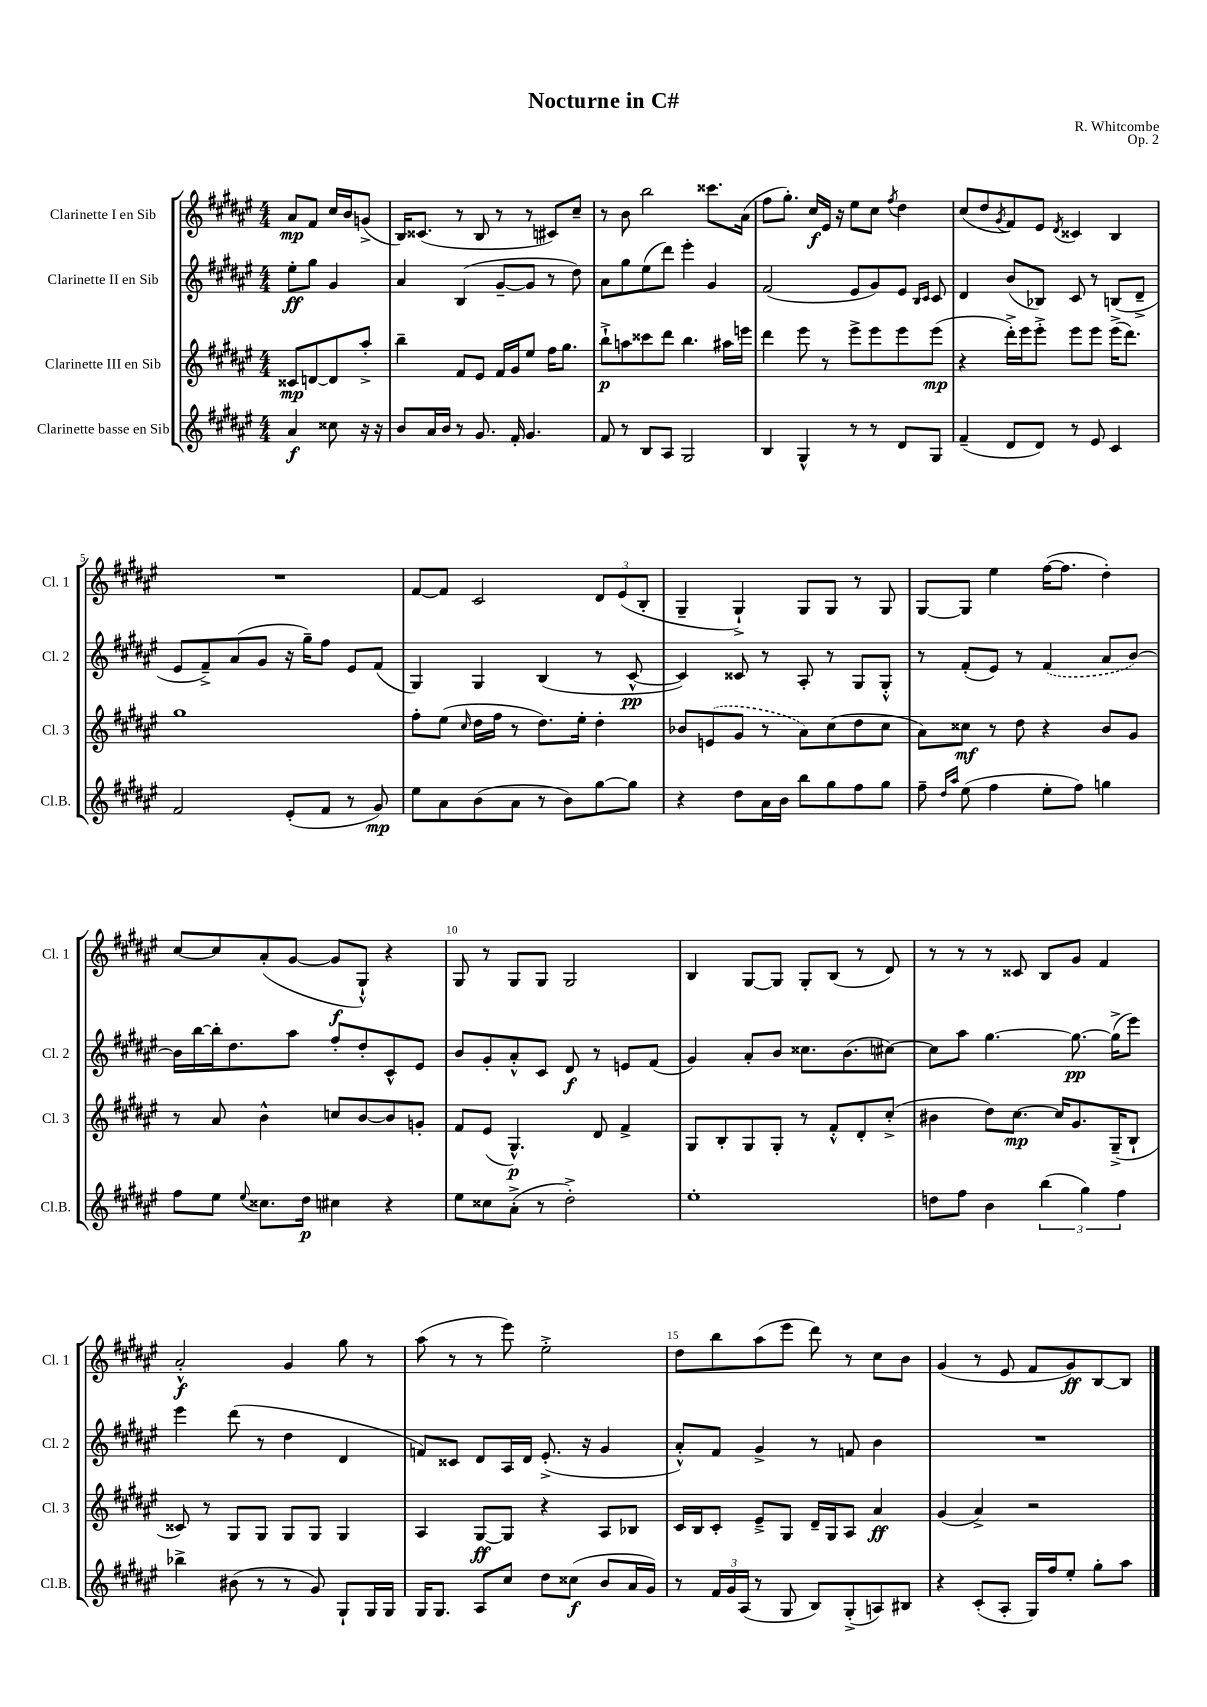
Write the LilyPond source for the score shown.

\header { title = "Nocturne in C#" composer = "R. Whitcombe" opus = "Op. 2" }
<<
\new StaffGroup <<
\new Staff = "s0" \with { instrumentName = "Clarinette I en Sib" shortInstrumentName = "Cl. 1" } {
    \clef treble \key fis \major \numericTimeSignature \time 4/4 \partial 2
    ais'8\mp fis'8 cis''16 b'16 g'8->( |
    b16) cisis'8.( r8 b8 r8 r8 cis'8) cis''8-- |
    r8 b'8 b''2 cisis'''8. ais'16( |
    fis''8 gis''8.-.) cis''16\f eis'16 r16 eis''8 cis''8 \acciaccatura { fis''8 } dis''4 |
    cis''8( dis''8 \acciaccatura { gis'8 } fis'8) eis'8 \acciaccatura { dis'8 } cisis'4 b4 |
    R1 |
    fis'8~ fis'8 cis'2 \tuplet 3/2 { dis'8 eis'8( b8-. } |
    gis4-- gis4-!->) gis8 gis8 r8 gis8 |
    gis8~ gis8 eis''4 fis''16~( fis''8. dis''4-.) |
    cis''8~ cis''8 ais'8-.( gis'8~ gis'8\f gis8-!-^) r4 |
    gis8 r8 gis8 gis8 gis2 |
    b4 gis8~ gis8 gis8-. b8( r8 dis'8) |
    r8 r8 r8 cisis'8 b8 gis'8 fis'4 |
    ais'2-.-^\f gis'4 gis''8 r8 |
    ais''8( r8 r8 eis'''8) eis''2-.-> |
    dis''8 b''8 ais''8( eis'''8 dis'''8) r8 cis''8 b'8 |
    gis'4( r8 eis'8 fis'8 gis'8\ff) b8~ b8 \bar "|." |
}
\new Staff = "s1" \with { instrumentName = "Clarinette II en Sib" shortInstrumentName = "Cl. 2" } {
    \clef treble \key fis \major \numericTimeSignature \time 4/4 \partial 2
    eis''8-.\ff gis''8 gis'4 |
    ais'4 b4( gis'8~-- gis'8 r8 dis''8) |
    ais'8 gis''8 eis''8( dis'''8) eis'''4-. gis'4 |
    fis'2( eis'8 gis'8) eis'8 \grace { b16 cis'16 } cis'8 |
    dis'4 b'8( bes8) cis'8 r8 b8( dis'8---> |
    eis'8 fis'8--->) ais'8( gis'8 r16 gis''16--) fis''8 eis'8 fis'8( |
    gis4) gis4 b4( r8 cis'8~-^\pp |
    cis'4) cisis'8 r8 ais8-. r8 gis8 gis8-.-^ |
    r8 fis'8-.( eis'8) r8 \once \slurDashed fis'4( ais'8 b'8~) |
    b'16 b''16~ b''16-. dis''8. ais''8 fis''8-. dis''8-. cis'8-^ eis'8 |
    b'8 gis'8-. ais'8-.-^ cis'8 dis'8\f r8 e'8 fis'8( |
    gis'4) ais'8-. b'8 cisis''8. b'8.( cis''8~) |
    cis''8 ais''8 gis''4.~ gis''8.~\pp gis''16->( eis'''8) |
    eis'''4 dis'''8( r8 dis''4 dis'4 |
    f'8) cisis'8 dis'8 ais16 dis'16 eis'8.-.->( r16 gis'4 |
    ais'8-.-^) fis'8 gis'4-> r8 f'8 b'4 |
    R1 \bar "|." |
}
\new Staff = "s2" \with { instrumentName = "Clarinette III en Sib" shortInstrumentName = "Cl. 3" } {
    \clef treble \key fis \major \numericTimeSignature \time 4/4 \partial 2
    cisis'8\mp d'8~ d'8 ais''8-.-> |
    b''4-- fis'8 eis'8 fis'16 gis'16 eis''8 fis''16 gis''8. |
    b''8-!->\p a''8 cisis'''8 dis'''8 b''4. ais''16 e'''16 |
    dis'''4 eis'''8 r8 eis'''8-> eis'''8 eis'''8 eis'''8\mp( |
    r4 dis'''16-.->) eis'''16 eis'''8-.-> eis'''8 eis'''8 eis'''16->( dis'''8.) |
    gis''1 |
    fis''8-. eis''8( \grace { cis''16 } dis''16 fis''16 r8 dis''8.) eis''16-. dis''4-. |
    bes'8 \once \slurDashed e'8( gis'8 r8 ais'8) cis''8( dis''8 cis''8 |
    ais'8) cisis''8\mf r8 dis''8 r4 b'8 gis'8 |
    r8 ais'8 b'4-^ c''8 b'8~ b'8 g'8-. |
    fis'8 eis'8( gis4.-^\p) dis'8 fis'4-> |
    gis8 b8-. gis8 gis8-. r8 fis'8-.-^ dis'8-. cis''8-.->( |
    bis'4 dis''8) cis''8.~\mp cis''16 gis'8. gis16--->( b8-! |
    cisis'8) r8 gis8 gis8 gis8 gis8 gis4 |
    ais4 gis8~\ff gis8 r4 ais8 bes8 |
    cis'16 b16 cis'8-. eis'8---> gis8 dis'16-- gis16 ais8 ais'4\ff |
    gis'4( ais'4->) r2 \bar "|." |
}
\new Staff = "s3" \with { instrumentName = "Clarinette basse en Sib" shortInstrumentName = "Cl.B." } {
    \clef treble \key fis \major \numericTimeSignature \time 4/4 \partial 2
    ais'4\f cisis''8 r16 r16 |
    b'8 ais'16 b'16 r8 gis'8. fis'16-. gis'4. |
    fis'8 r8 b8 ais8 gis2 |
    b4 gis4-^ r8 r8 dis'8 gis8 |
    fis'4--( dis'8 dis'8) r8 eis'8 cis'4 |
    fis'2 eis'8-.( fis'8 r8 gis'8\mp) |
    eis''8 ais'8 b'8( ais'8 r8 b'8) gis''8~ gis''8 |
    r4 dis''8 ais'16 b'16 b''8 gis''8 fis''8 gis''8 |
    fis''8-- \grace { dis''16 ais''16 } eis''8( fis''4 eis''8-. fis''8) g''4 |
    fis''8 eis''8 \appoggiatura { eis''8 } cisis''8. dis''16\p cis''4 r4 |
    eis''8 cisis''8 ais'8-.->( r8 dis''2-.->) |
    eis''1-. |
    d''8 fis''8 b'4 \tuplet 3/2 { b''4( gis''4) fis''4 } |
    bes''4-> bis'8( r8 r8 gis'8) gis8-! gis16 gis16 |
    gis16 gis8. ais8 cis''8 dis''8 cisis''8\f( b'8 ais'16 gis'16) |
    r8 \tuplet 3/2 { fis'16 gis'16 ais16( } r8 gis8 b8) gis8-.->( a8) bis8 |
    r4 cis'8-.( ais8-. gis16) fis''16 eis''8-. gis''8-. ais''8 \bar "|." |
}
>>
>>
\layout { \context { \Score \override BarNumber.break-visibility = ##(#f #t #t) barNumberVisibility = #(every-nth-bar-number-visible 5) } }
